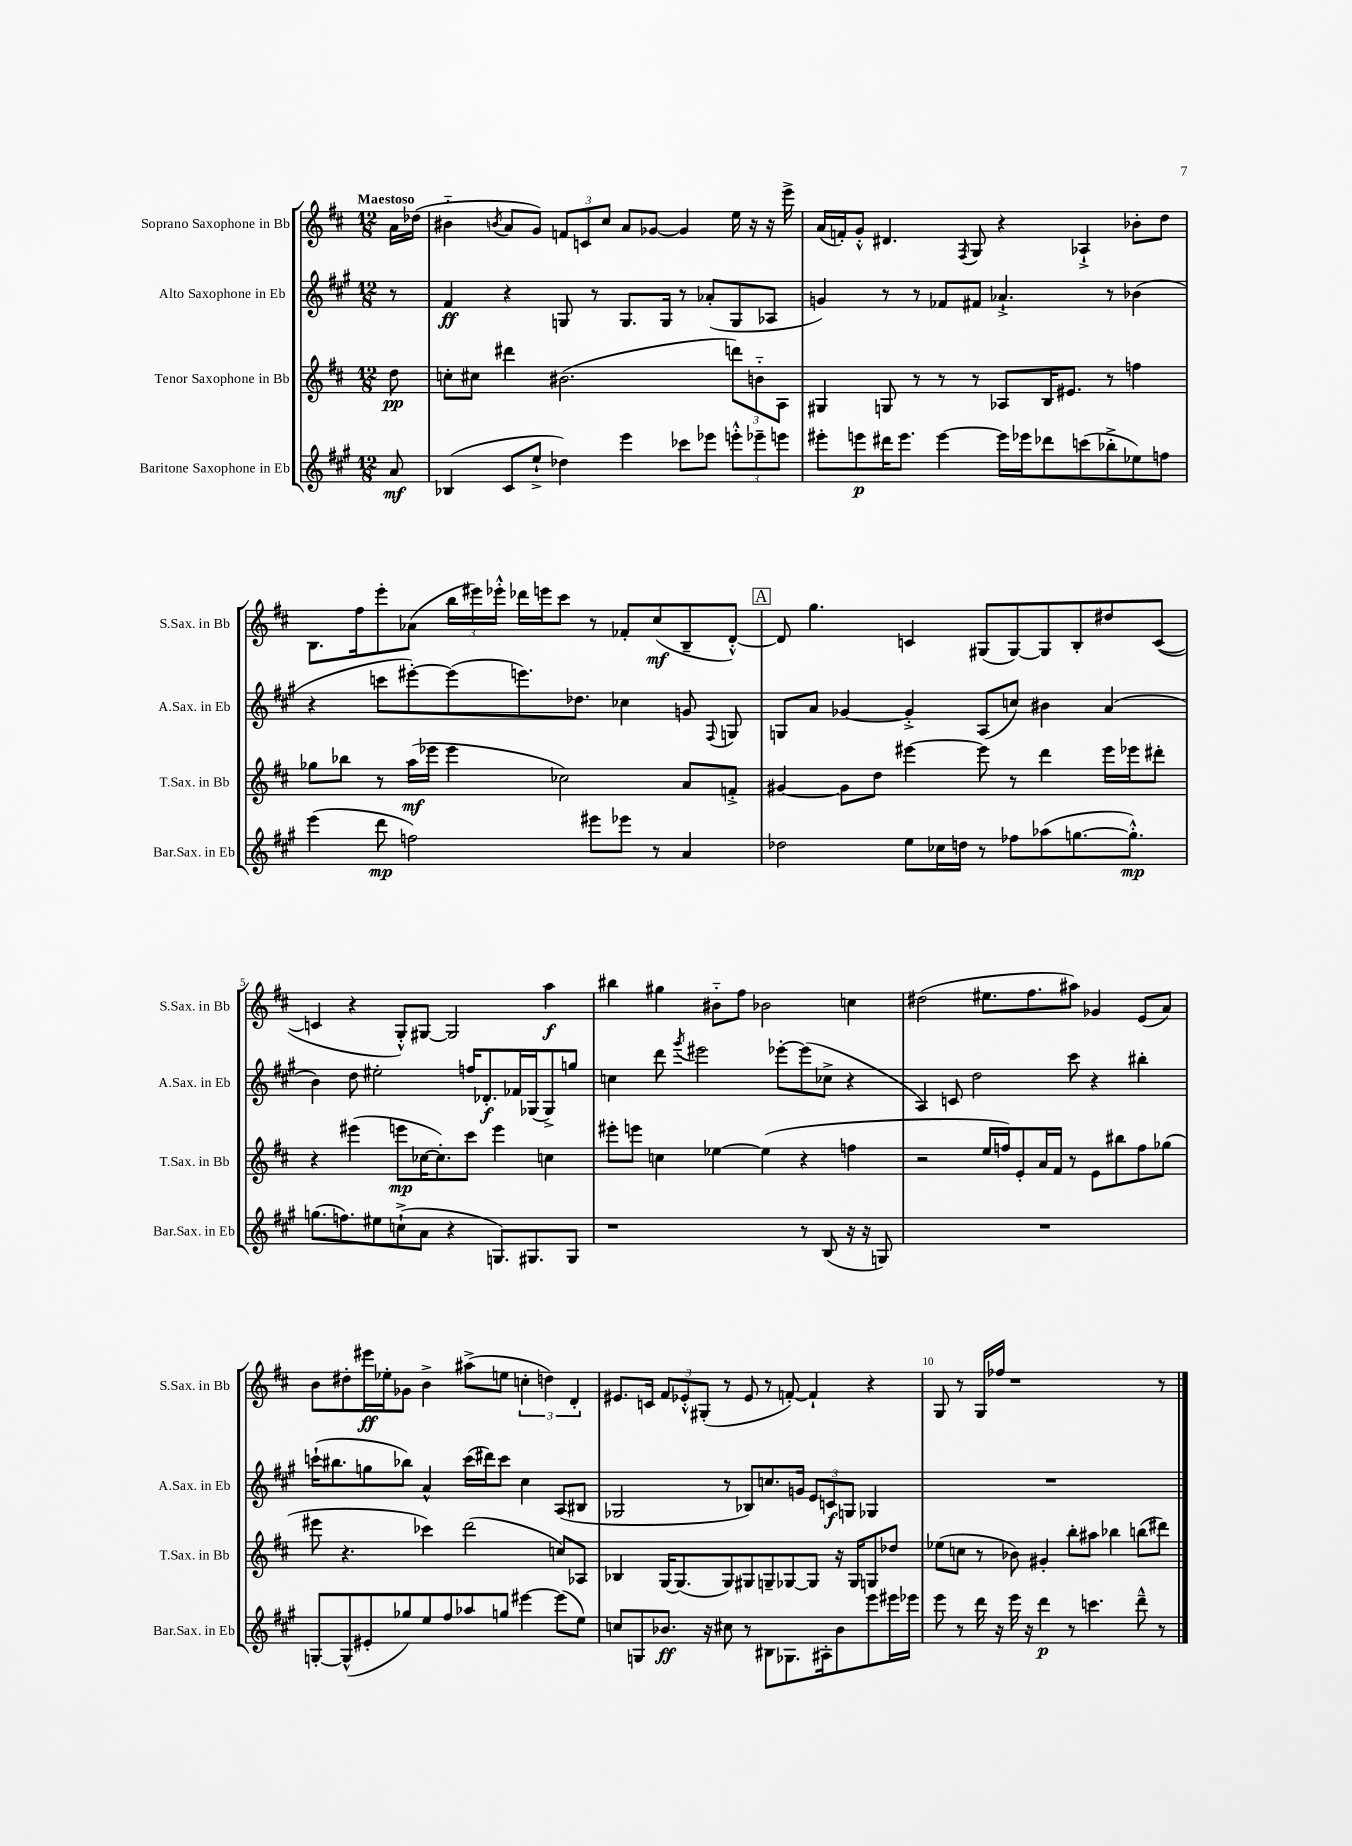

**kern	**dynam	**kern	**dynam	**kern	**dynam	**kern	**dynam
*part4	*part4	*part3	*part3	*part2	*part2	*part1	*part1
*staff4	*staff4	*staff3	*staff3	*staff2	*staff2	*staff1	*staff1
*I"Baritone Saxophone in Eb	*	*I"Tenor Saxophone in Bb	*	*I"Alto Saxophone in Eb	*	*I"Soprano Saxophone in Bb	*
*I'Bar.Sax. in Eb	*	*I'T.Sax. in Bb	*	*I'A.Sax. in Eb	*	*I'S.Sax. in Bb	*
*clefG2	*	*clefG2	*	*clefG2	*	*clefG2	*
*k[f#c#g#]	*	*k[f#c#]	*	*k[f#c#g#]	*	*k[f#c#]	*
*M12/8	*	*M12/8	*	*M12/8	*	*M12/8	*
=	=	=	=	=	=	=	=
!	!	!	!	!	!	!LO:TX:a:B:t=Maestoso	!
8a/	mf	8dd\	pp	8r	.	16a\LL	.
.	.	.	.	.	.	(16dd-X\JJ	.
=1	=1	=1	=1	=1	=1	=1	=1
(4B-X/	.	8ccn'\L	.	4f#/	ff	4b#X\	.
.	.	8cc#X\J	.	.	.	.	.
.	.	.	.	.	.	8qbn/	.
8c#/L	.	4ddd#X\	.	4r	.	8a/L	.
8ee`^/J	.	.	.	.	.	8g/J)	.
4dd-X\)	.	(2.b#X\	.	8Gn/	.	12fn/L	.
.	.	.	.	.	.	12cn/	.
.	.	.	.	8r	.	.	.
.	.	.	.	.	.	12cc#/J	.
4eee\	.	.	.	8.G/L	.	8a/L	.
.	.	.	.	.	.	[8g-X/J	.
.	.	.	.	16G/Jk	.	.	.
8ccc-X\L	.	.	.	8r	.	4g-/]	.
8eee-X\J	.	.	.	(8a-X'/L	.	.	.
12eeen'^^\L	.	12dddn\L)	.	8G/	.	16ee\	.
.	.	.	.	.	.	16r	.
12eee-X~\	.	12bn\	.	.	.	.	.
.	.	.	.	8A-X/J	.	16r	.
12eeen\J	.	12A\J	.	.	.	.	.
.	.	.	.	.	.	16eee^\	.
=2	=2	=2	=2	=2	=2	=2	=2
8eee#X'\L	.	4G#X/	.	4gn/)	.	(16a/LL	.
.	.	.	.	.	.	16fn'/J)	.
8eeen\	p	.	.	.	.	8g'^^/J	.
16ddd#X\K	.	8Gn/	.	8r	.	4.d#X/	.
8.eee\J	.	.	.	.	.	.	.
.	.	8r	.	8r	.	.	.
[4eee\	.	8r	.	8f-X/L	.	.	.
.	.	.	.	.	.	8qF#/	.
.	.	8r	.	8f#X/J	.	8G/	.
16eee\LL]	.	8A-X/L	.	4.a-X`^/	.	4r	.
16eee-X\J	.	.	.	.	.	.	.
8ddd-X\	.	16B/K	.	.	.	.	.
.	.	8.e#X/J	.	.	.	.	.
(8cccn\	.	.	.	.	.	4A-X`^/	.
8bb-X'^\	.	8r	.	8r	.	.	.
8ee-X\)	.	4ffn\	.	(4b-X\	.	8b-X'\L	.
8ffn\J	.	.	.	.	.	8dd\J	.
!!LO:LB:g=z
=3	=3	=3	=3	=3	=3	=3	=3
(4eee\	.	8gg-X\L	.	4r	.	8.B\L	.
.	.	8bb-X\J	.	.	.	.	.
.	.	.	.	.	.	16ff#\k	.
8ddd\	mp	8r	.	8cccn\L	.	8eee'\	.
2ffn\)	.	(16aa\LL	mf	[8eee#X'\)	.	(8a-X\J	.
.	.	16eee-X\JJ	.	.	.	.	.
.	.	4eee-\	.	(8eee#\]	.	24bb\LL	.
.	.	.	.	.	.	24eee#X\)	.
.	.	.	.	.	.	24eee-X'^^\JJ	.
.	.	.	.	8.eeen\)	.	16ddd-X\LL	.
.	.	.	.	.	.	16eeen\J	.
.	.	2cc-X\)	.	.	.	8ccc#\J	.
.	.	.	.	8.dd-X\J	.	.	.
8eee#X\L	.	.	.	.	.	8r	.
8eee-X\J	.	.	.	4cc-X\	.	8f-X'/L	.
8r	.	.	.	.	.	(8cc#/	mf
4a/	.	8a/L	.	8gn/	.	8B~/	.
.	.	.	.	8qqF#/	.	.	.
.	.	8fn'^/J	.	8Gn/	.	[8d'^^/J)	.
!!LO:REH:place=s1:t=A
=4	=4	=4	=4	=4	=4	=4	=4
2dd-X\	.	[4g#X/	.	8Gn/L	.	8d/]	.
.	.	.	.	8a/J	.	4.gg\	.
.	.	8g#\L]	.	[4g-X/	.	.	.
.	.	8dd\J	.	.	.	.	.
8ee\L	.	[4eee#X\	.	4g-'^/]	.	4cn/	.
16cc-X\L	.	.	.	.	.	.	.
16ddn\JJ	.	.	.	.	.	.	.
8r	.	8eee#\]	.	(8A/L	.	(8G#X/L	.
8ff-X\L	.	8r	.	8ccn/J)	.	[8G#/)	.
(8aa-X\	.	4ddd\	.	4b#X\	.	8G#/]	.
[8.ggn\	.	.	.	.	.	8B'/	.
.	.	16eee#\LL	.	(4a/	.	8dd#X/	.
8.gg'^^\J])	mp	16eee-X\J	.	.	.	.	.
.	.	8ddd#X'\J	.	.	.	([8c/J	.
!!LO:LB:g=z
=5	=5	=5	=5	=5	=5	=5	=5
(8.ggn\L	.	4r	.	4b\)	.	4cn/]	.
8.ffn\)	.	.	.	.	.	.	.
.	.	(4eee#X\	.	8dd\	.	4r	.
8ee#X\	.	.	.	2ee#X'\	.	.	.
(8ccn`^\	.	8eeen\L	mp	.	.	8G'^^/L)	.
8a\J	.	[16cc-X\K	.	.	.	[8G#X/J	.
.	.	8.cc-'\])	.	.	.	.	.
4r	.	.	.	.	.	2G#/]	.
.	.	8ccc#\J	.	16ffn/KL	.	.	.
.	.	.	.	8.d-X'/	f	.	.
8.Gn/L)	.	4eee\	.	.	.	.	.
.	.	.	.	16f-X/L	.	.	.
8.G#X/	.	.	.	(16G-X/J	.	.	.
.	.	4ccn\	.	8G-^/)	.	4aa\	f
8G#/J	.	.	.	8ggn/J	.	.	.
=6	=6	=6	=6	=6	=6	=6	=6
1r	.	8eee#X'\L	.	4ccn\	.	4bb#X\	.
.	.	8eeen\J	.	.	.	.	.
.	.	4ccn\	.	8ddd\	.	4gg#X\	.
.	.	.	.	8qggg#/	.	.	.
.	.	.	.	2eee#X\	.	.	.
.	.	[4ee-X\	.	.	.	8b#X\L	.
.	.	.	.	.	.	8ff#\J	.
.	.	(4ee-\]	.	.	.	2b-X\	.
.	.	.	.	[8eee-X'\L	.	.	.
8r	.	4r	.	(8eee-\]	.	.	.
(8B/	.	.	.	8cc-X^\J	.	.	.
16r	.	4ffn\	.	4r	.	4ccn\	.
16r	.	.	.	.	.	.	.
8Gn/)	.	.	.	.	.	.	.
=7	=7	=7	=7	=7	=7	=7	=7
1.r	.	2r	.	4A/)	.	(2dd#X\	.
.	.	.	.	8cn/	.	.	.
.	.	.	.	2dd\	.	.	.
.	.	16ee/LL	.	.	.	8.ee#X\L	.
.	.	16ffn/J)	.	.	.	.	.
.	.	8e'/	.	.	.	.	.
.	.	.	.	.	.	8.ff#\	.
.	.	16a/L	.	.	.	.	.
.	.	16f#/JJ	.	.	.	.	.
.	.	8r	.	8ccc#\	.	8aa#X\J)	.
.	.	8e\L	.	4r	.	4g-X/	.
.	.	8bb#X\	.	.	.	.	.
.	.	8ff\	.	4bb#X'\	.	(8e/L	.
.	.	(8gg-X\J	.	.	.	8a/J)	.
!!LO:LB:g=z
=8	=8	=8	=8	=8	=8	=8	=8
[8Gn'/L	.	8eee#X\	.	(16cccn`\KL	.	8b\L	.
.	.	.	.	8.bb#X\	.	.	.
(8G^^/]	.	4.r	.	.	.	8dd#X'\	.
8e#X'/	.	.	.	8ggn\	.	16eee#X\L	ff
.	.	.	.	.	.	16ee-X'\J	.
8gg-X/)	.	.	.	8bb-X\J)	.	8g-X\J	.
8ee/	.	4ccc-X\)	.	4a^^/	.	4b^\	.
8ff#/	.	.	.	.	.	.	.
8aa-X/	.	(2ddd\	.	(16ccc\LL	.	(8aa#X^\L	.
.	.	.	.	16ddd#X\J)	.	.	.
8ggn/J	.	.	.	8ccc\J	.	8een\J	.
[4eee#X\	.	.	.	4cc#\	.	6ccn'\	.
.	.	.	.	.	.	6ddn\)	.
(8eee#\L]	.	8ccn/L)	.	(8A/L	.	.	.
.	.	.	.	.	.	6d'/	.
8ee\J)	.	8A-X/J	.	8B#X/J	.	.	.
=9	=9	=9	=9	=9	=9	=9	=9
8ccn/L	.	4B-X/	.	2G-X/	.	8.e#X/L	.
8Gn/	.	.	.	.	.	.	.
.	.	.	.	.	.	16cn/Jk	.
8.b-X/J	ff	[16G/KL	.	.	.	12f#/L	.
.	.	(8.G/]	.	.	.	.	.
.	.	.	.	.	.	12e-X'^^/	.
.	.	.	.	.	.	(12G#X'/J	.
16r	.	.	.	.	.	.	.
8cc#X\	.	8G/)	.	8r	.	8r	.
8r	.	8G#X/	.	8B-X/L)	.	8e-/	.
8B#X\L	.	8Gn~/	.	8.ccn/	.	8r	.
8.G-X\	.	[8G-X/	.	.	.	[8fn'/)	.
.	.	.	.	16gn/Jk	.	.	.
.	.	8G-/J]	.	12e/L	.	4f`/]	.
16A#X'\k	.	.	.	.	.	.	.
.	.	.	.	12cn/	f	.	.
8b-\	.	16r	.	.	.	.	.
.	.	.	.	12Gn/J	.	.	.
.	.	16G-/KL	.	.	.	.	.
8eee\	.	8Gn/	.	4G-X/	.	4r	.
16eee#X\L	.	8dd-X/J	.	.	.	.	.
16eee-X\JJ	.	.	.	.	.	.	.
=10	=10	=10	=10	=10	=10	=10	=10
8eee\	.	(8ee-X\L	.	1.r	.	8G/	.
8r	.	8ccn\J	.	.	.	8r	.
16ddd\	.	8r	.	.	.	16G/LL	.
16r	.	.	.	.	.	16ff-X/JJ	.
16eee\	.	8b-X\)	.	.	.	1r	.
16r	.	.	.	.	.	.	.
4ddd\	p	4g#X'/	.	.	.	.	.
8r	.	8bb'\L	.	.	.	.	.
4.cccn\	.	8aa#X\J	.	.	.	.	.
.	.	4bb-X\	.	.	.	.	.
8ddd~^^\	.	(8bbn\L	.	.	.	.	.
8r	.	8ddd#X\J)	.	.	.	8r	.
==	==	==	==	==	==	==	==
*-	*-	*-	*-	*-	*-	*-	*-
